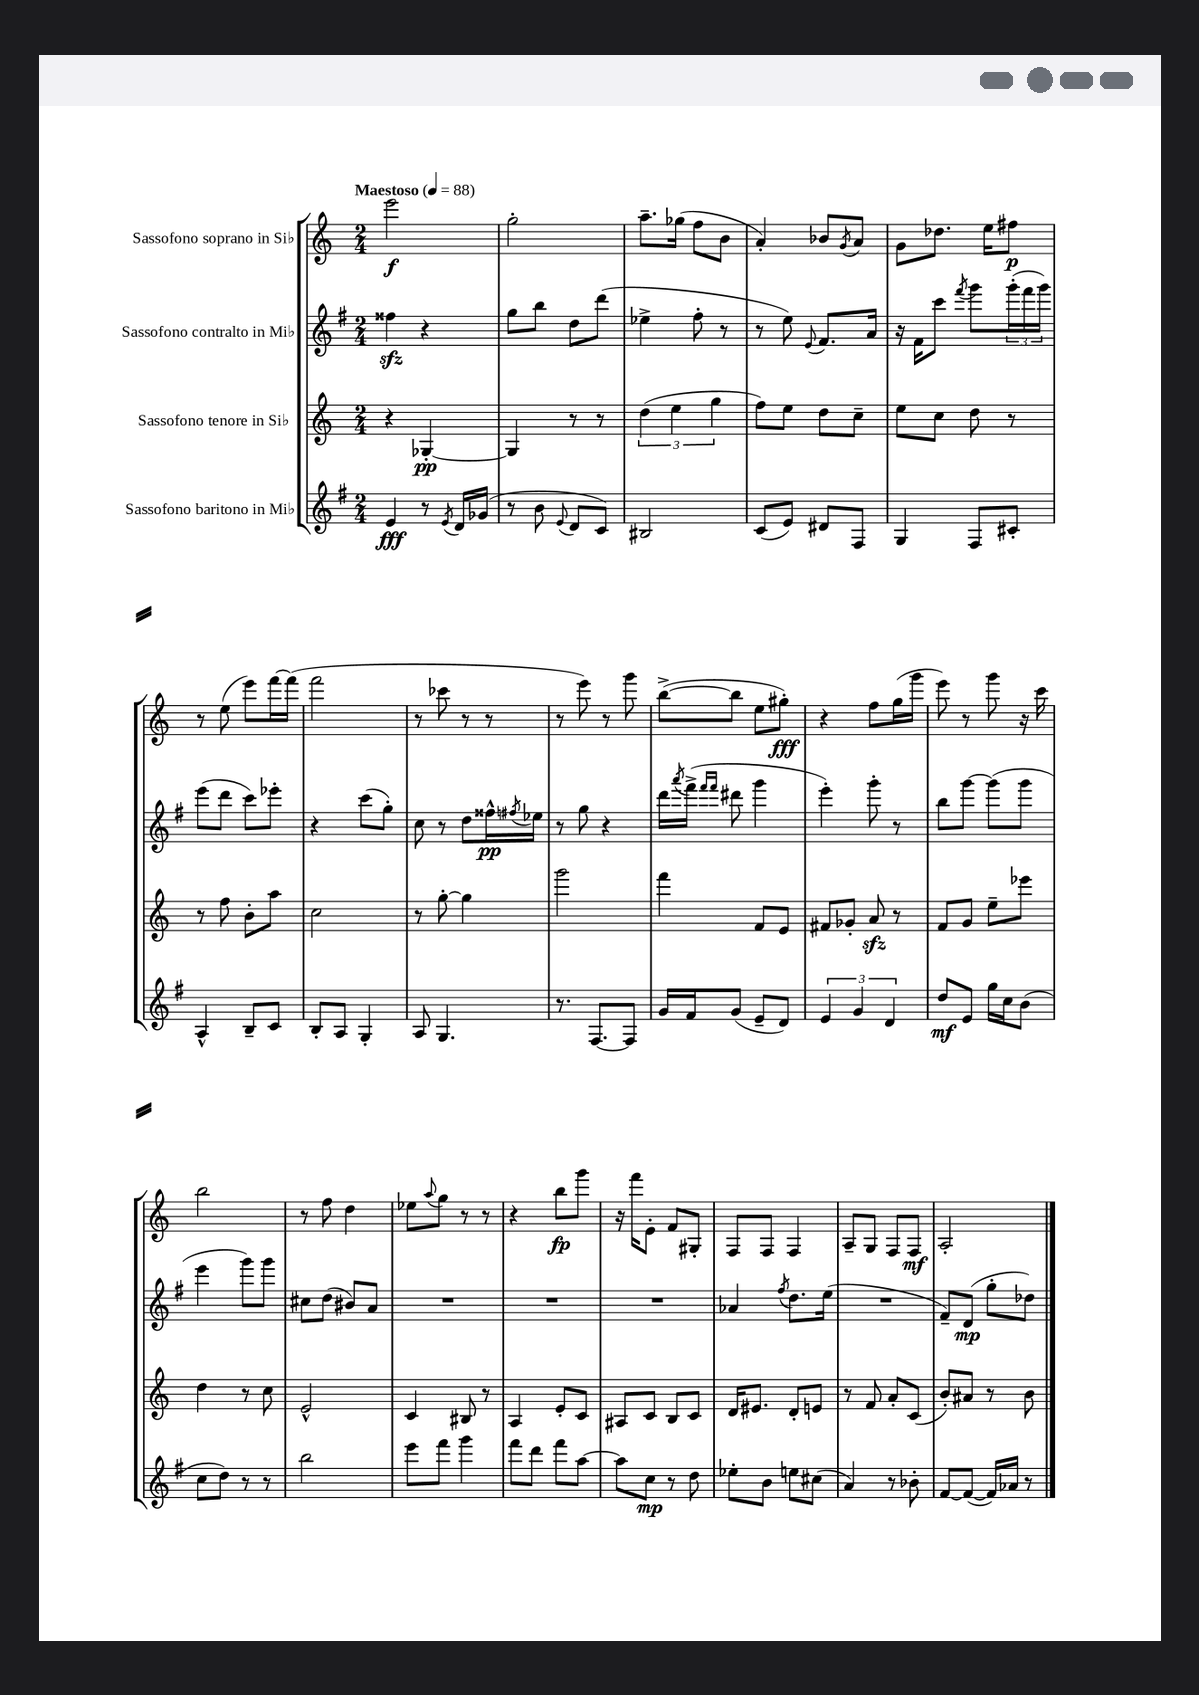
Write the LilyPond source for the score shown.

<<
\new StaffGroup <<
\new Staff = "s0" \with { instrumentName = "Sassofono soprano in Sib" } {
    \clef treble \key c \major \numericTimeSignature \time 2/4 \tempo "Maestoso" 4 = 88
    e'''2\f |
    g''2-. |
    a''8.-- ges''16( f''8 b'8 |
    a'4-.) bes'8 \acciaccatura { g'8 } a'8 |
    g'8 des''8. e''16 fis''8\p |
    r8 e''8( e'''8) f'''16~ f'''16( |
    f'''2 |
    r8 ces'''8 r8 r8 |
    r8 e'''8) r8 g'''8 |
    b''8~->( b''8 e''8 gis''8-.\fff) |
    r4 f''8 g''16( g'''16 |
    e'''8) r8 g'''8 r16 c'''16 |
    b''2 |
    r8 f''8 d''4 |
    ees''8 \appoggiatura { a''8 } g''8 r8 r8 |
    r4 b''8\fp g'''8 |
    r16 f'''16 e'8-. f'8 gis8-. |
    f8 f8 f4 |
    a8-- g8 f8 f8\mf |
    a2-. \bar "|." |
}
\new Staff = "s1" \with { instrumentName = "Sassofono contralto in Mib" } {
    \clef treble \key g \major \numericTimeSignature \time 2/4
    fisis''4\sfz r4 |
    g''8 b''8 d''8 d'''8( |
    ees''4-> fis''8-. r8 |
    r8 e''8) \appoggiatura { e'8 } fis'8. a'16 |
    r16 fis'16 c'''8 \acciaccatura { fis'''8 } g'''8 \tuplet 3/2 { g'''16-.( fis'''16 g'''16) } |
    e'''8( d'''8 c'''8) ees'''8-. |
    r4 c'''8( g''8-.) |
    c''8 r8 d''8 fisis''16-^\pp \acciaccatura { fis''8 } ees''16 |
    r8 g''8 r4 |
    d'''16 \acciaccatura { a'''8 } fis'''16->( \grace { fis'''16 fis'''16 } dis'''8 g'''4 |
    e'''4-.) g'''8-. r8 |
    b''8 g'''8~ g'''8( g'''8 |
    e'''4 g'''8) g'''8 |
    cis''8 d''8( bis'8) a'8 |
    R2 |
    R2 |
    R2 |
    aes'4 \acciaccatura { fis''8 } d''8. e''16( |
    R2 |
    fis'8--) d'8\mp( g''8-. des''8) \bar "|." |
}
\new Staff = "s2" \with { instrumentName = "Sassofono tenore in Sib" } {
    \clef treble \key c \major \numericTimeSignature \time 2/4
    r4 ges4~-.\pp |
    ges4 r8 r8 |
    \tuplet 3/2 { d''4( e''4 g''4 } |
    f''8) e''8 d''8 c''8-- |
    e''8 c''8 d''8 r8 |
    r8 f''8 b'8-. a''8 |
    c''2 |
    r8 g''8~-. g''4 |
    g'''2 |
    f'''4 f'8 e'8 |
    fis'8 ges'8-. a'8\sfz r8 |
    f'8 g'8 e''8-- ees'''8 |
    d''4 r8 c''8 |
    e'2-^ |
    c'4 bis8 r8 |
    a4 e'8-. c'8 |
    ais8 c'8 b8 c'8 |
    d'16 eis'8. d'8-. e'8 |
    r8 f'8 a'8-. c'8( |
    b'8-.) ais'8 r8 b'8 \bar "|." |
}
\new Staff = "s3" \with { instrumentName = "Sassofono baritono in Mib" } {
    \clef treble \key g \major \numericTimeSignature \time 2/4
    e'4\fff r8 \acciaccatura { e'8 } d'16 ges'16( |
    r8 b'8 \appoggiatura { e'8 } d'8 c'8) |
    bis2 |
    c'8( e'8) dis'8 fis8 |
    g4 fis8 cis'8-. |
    a4-^ b8-- c'8 |
    b8-. a8 g4-. |
    a8 g4. |
    r8. fis8.~ fis8 |
    g'16 fis'16 g'8( e'8-- d'8) |
    \tuplet 3/2 { e'4 g'4 d'4 } |
    d''8\mf e'8 g''16 c''16 b'8( |
    c''8 d''8) r8 r8 |
    b''2 |
    e'''8 fis'''8 g'''4 |
    fis'''8 d'''8 fis'''8 a''8~ |
    a''8 c''8\mp r8 d''8 |
    ees''8-. b'8 e''8 cis''8( |
    a'4) r8 bes'8-. |
    fis'8~ fis'8~( fis'16) aes'16 r8 \bar "|." |
}
>>
>>
\layout { \context { \Score \remove "Bar_number_engraver" } }
